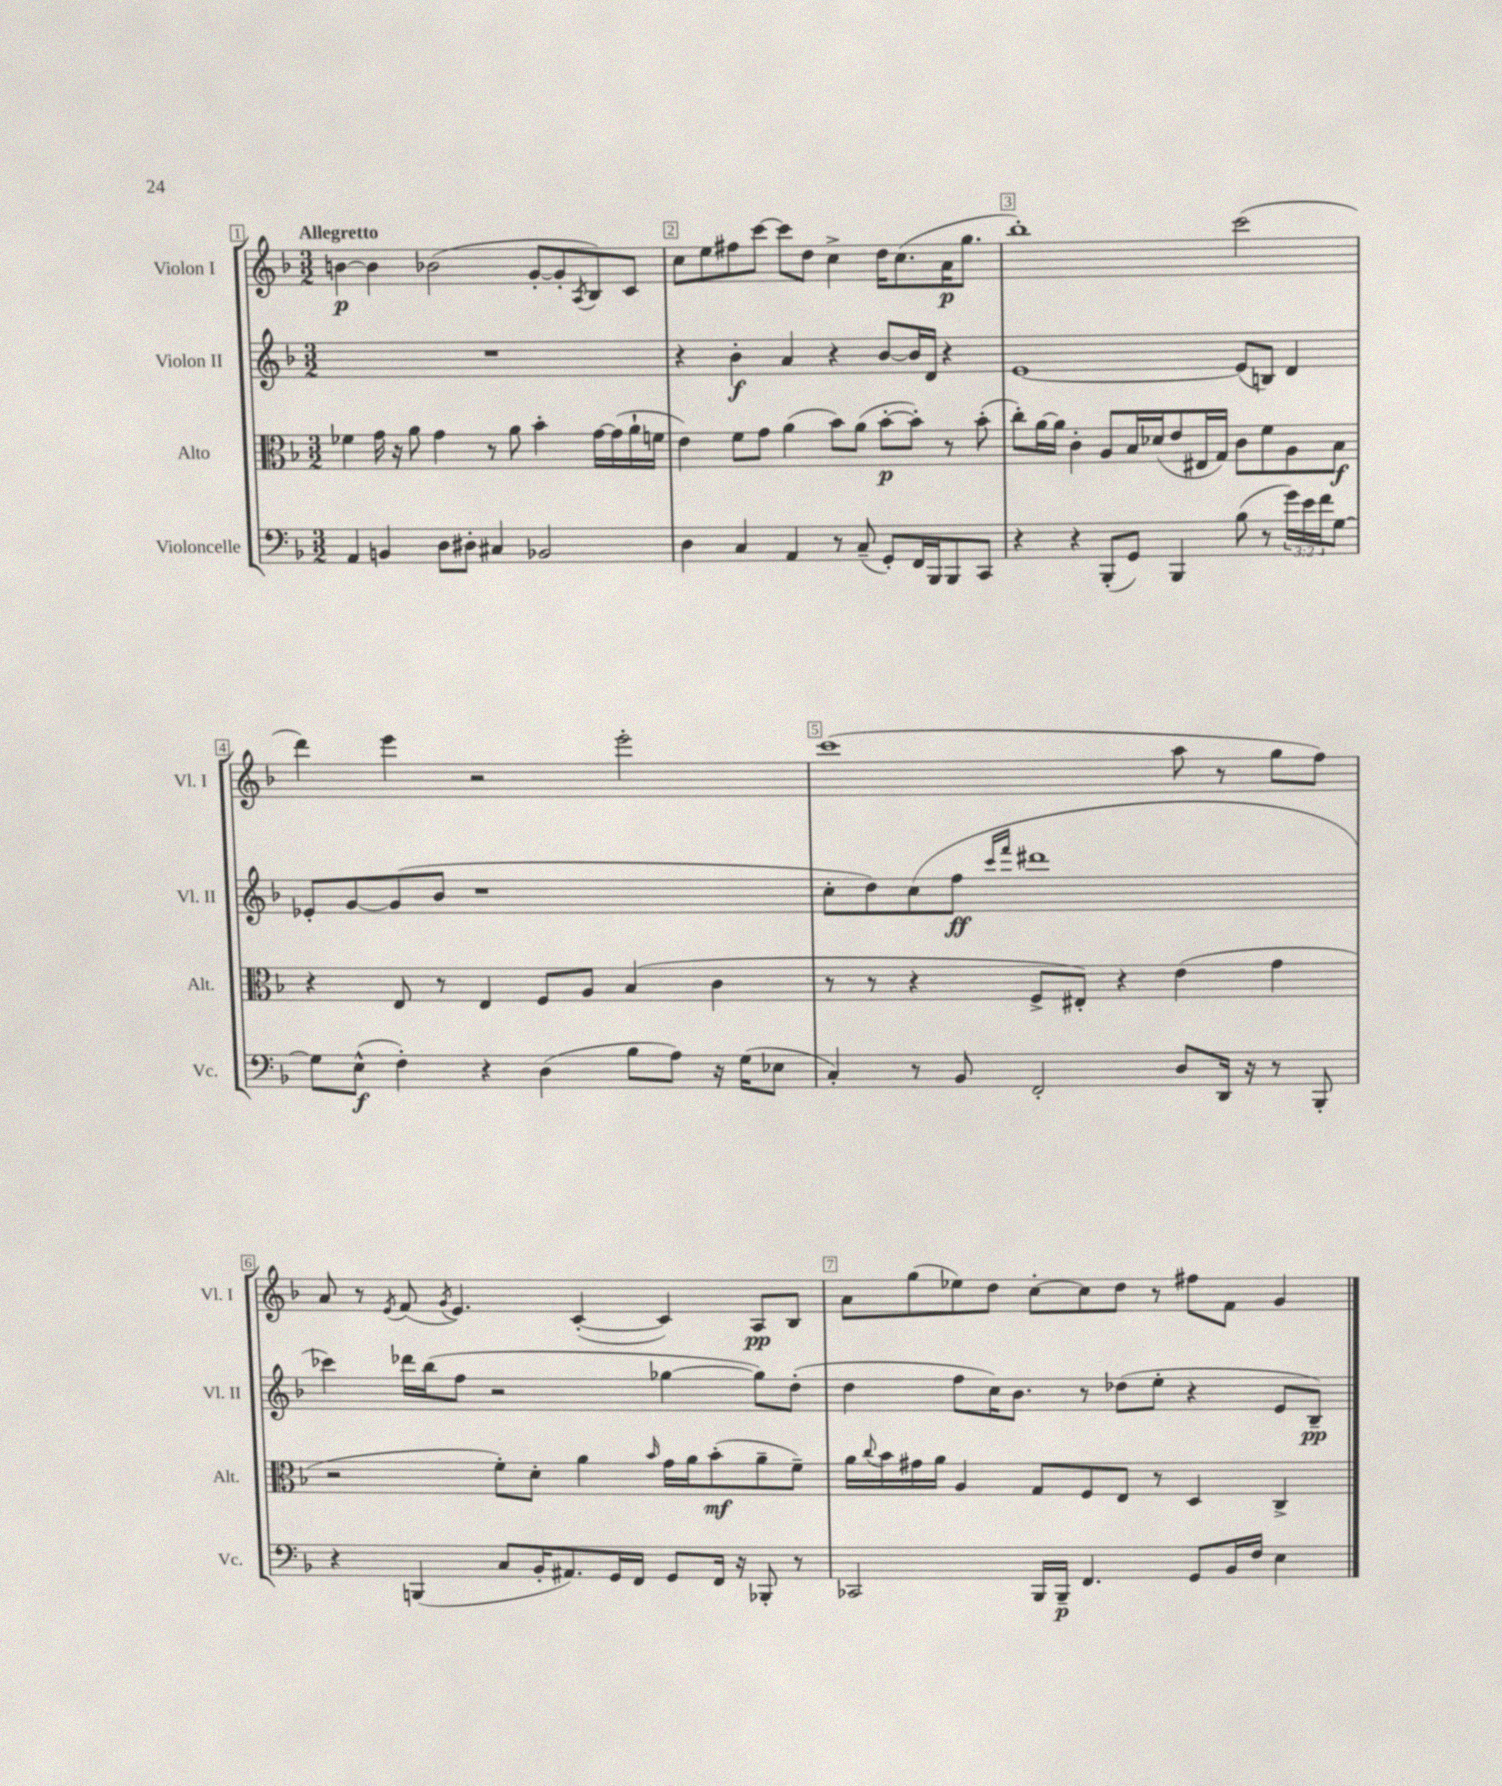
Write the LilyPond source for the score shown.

<<
\new StaffGroup <<
\new Staff = "s0" \with { instrumentName = "Violon I" shortInstrumentName = "Vl. I" } {
    \clef treble \key f \major \numericTimeSignature \time 3/2 \tempo "Allegretto"
    b'4~\p b'4 bes'2( g'8~-. g'8-. \acciaccatura { a8 } bes8) c'8 |
    c''8 e''8 fis''8 c'''8~ c'''8 d''8 c''4-> d''16 c''8.( a'16\p g''8. |
    bes''1-.) c'''2( |
    d'''4) e'''4 r2 e'''2-. |
    c'''1( a''8 r8 g''8 f''8) |
    a'8 r8 \acciaccatura { e'8 } f'8( \acciaccatura { g'8 } e'4.) c'4~-.( c'4) a8\pp bes8 |
    a'8 g''8( ees''8) d''8 c''8~-. c''8 d''8 r8 fis''8 f'8 g'4 \bar "|." |
}
\new Staff = "s1" \with { instrumentName = "Violon II" shortInstrumentName = "Vl. II" } {
    \clef treble \key f \major \numericTimeSignature \time 3/2
    R1. |
    r4 bes'4-.\f a'4 r4 bes'8~ bes'16 d'16 r4 |
    e'1~ e'8( b8) d'4 |
    ees'8-. g'8~ g'8( bes'8 r1 |
    c''8-. d''8) c''8( f''8\ff \grace { c'''16 f'''16 } dis'''1 |
    ces'''4) des'''16 bes''16( f''8 r2 ges''4~ ges''8) d''8-.( |
    d''4 f''8 c''16) bes'8. r8 des''8( e''8-. r4 e'8 bes8--\pp) \bar "|." |
}
\new Staff = "s2" \with { instrumentName = "Alto" shortInstrumentName = "Alt." } {
    \clef alto \key f \major \numericTimeSignature \time 3/2
    fes'4 g'16 r16 a'8 g'4 r8 a'8 bes'4-. g'16~ g'16( a'16-! f'16 |
    e'4) f'8 g'8 a'4( bes'8) a'8( bes'8~-.\p bes'8-.) r8 bes'8-.( |
    c''8-.) a'16~ a'16 c'4-. a8 bes16 des'16( e'8 eis16 g16) c'8 f'8 a8 bes8\f |
    r4 e8 r8 e4 f8 a8 bes4( c'4 |
    r8 r8 r4 f8-> eis8-.) r4 e'4( g'4 |
    r2 f'8-.) d'8-. a'4 \grace { bes'16 } g'16 a'16 bes'8-.\mf( a'8-- f'8--) |
    a'16 \appoggiatura { c''8 } bes'16 gis'16 a'16 a4 g8 f8 e8 r8 d4 c4-> \bar "|." |
}
\new Staff = "s3" \with { instrumentName = "Violoncelle" shortInstrumentName = "Vc." } {
    \clef bass \key f \major \numericTimeSignature \time 3/2 \override Staff.TupletNumber.text = #tuplet-number::calc-fraction-text
    a,4 b,4 d8 dis8-. cis4 bes,2 |
    d4 c4 a,4 r8 c8--( g,8-.) f,16 bes,,16 bes,,8 c,8 |
    r4 r4 bes,,8-.( g,8) bes,,4 bes8( r8 \tuplet 3/2 { g'16) e'16 f'16 } g8~ |
    g8 e8-^\f( f4-.) r4 d4( bes8 a8) r16 g16( ees8 |
    c4-.) r8 bes,8 f,2-. d8 d,16 r16 r8 bes,,8-. |
    r4 b,,4( c8 bes,16-. ais,8.) g,16 f,16 g,8 f,16 r16 bes,,8-. r8 |
    ces,2 bes,,16 bes,,16--\p f,4. g,8 bes,16 f16 e4 \bar "|." |
}
>>
>>
\layout { \context { \Score \override BarNumber.break-visibility = ##(#f #t #t) barNumberVisibility = #all-bar-numbers-visible \override BarNumber.stencil = #(make-stencil-boxer 0.1 0.3 ly:text-interface::print) } }
